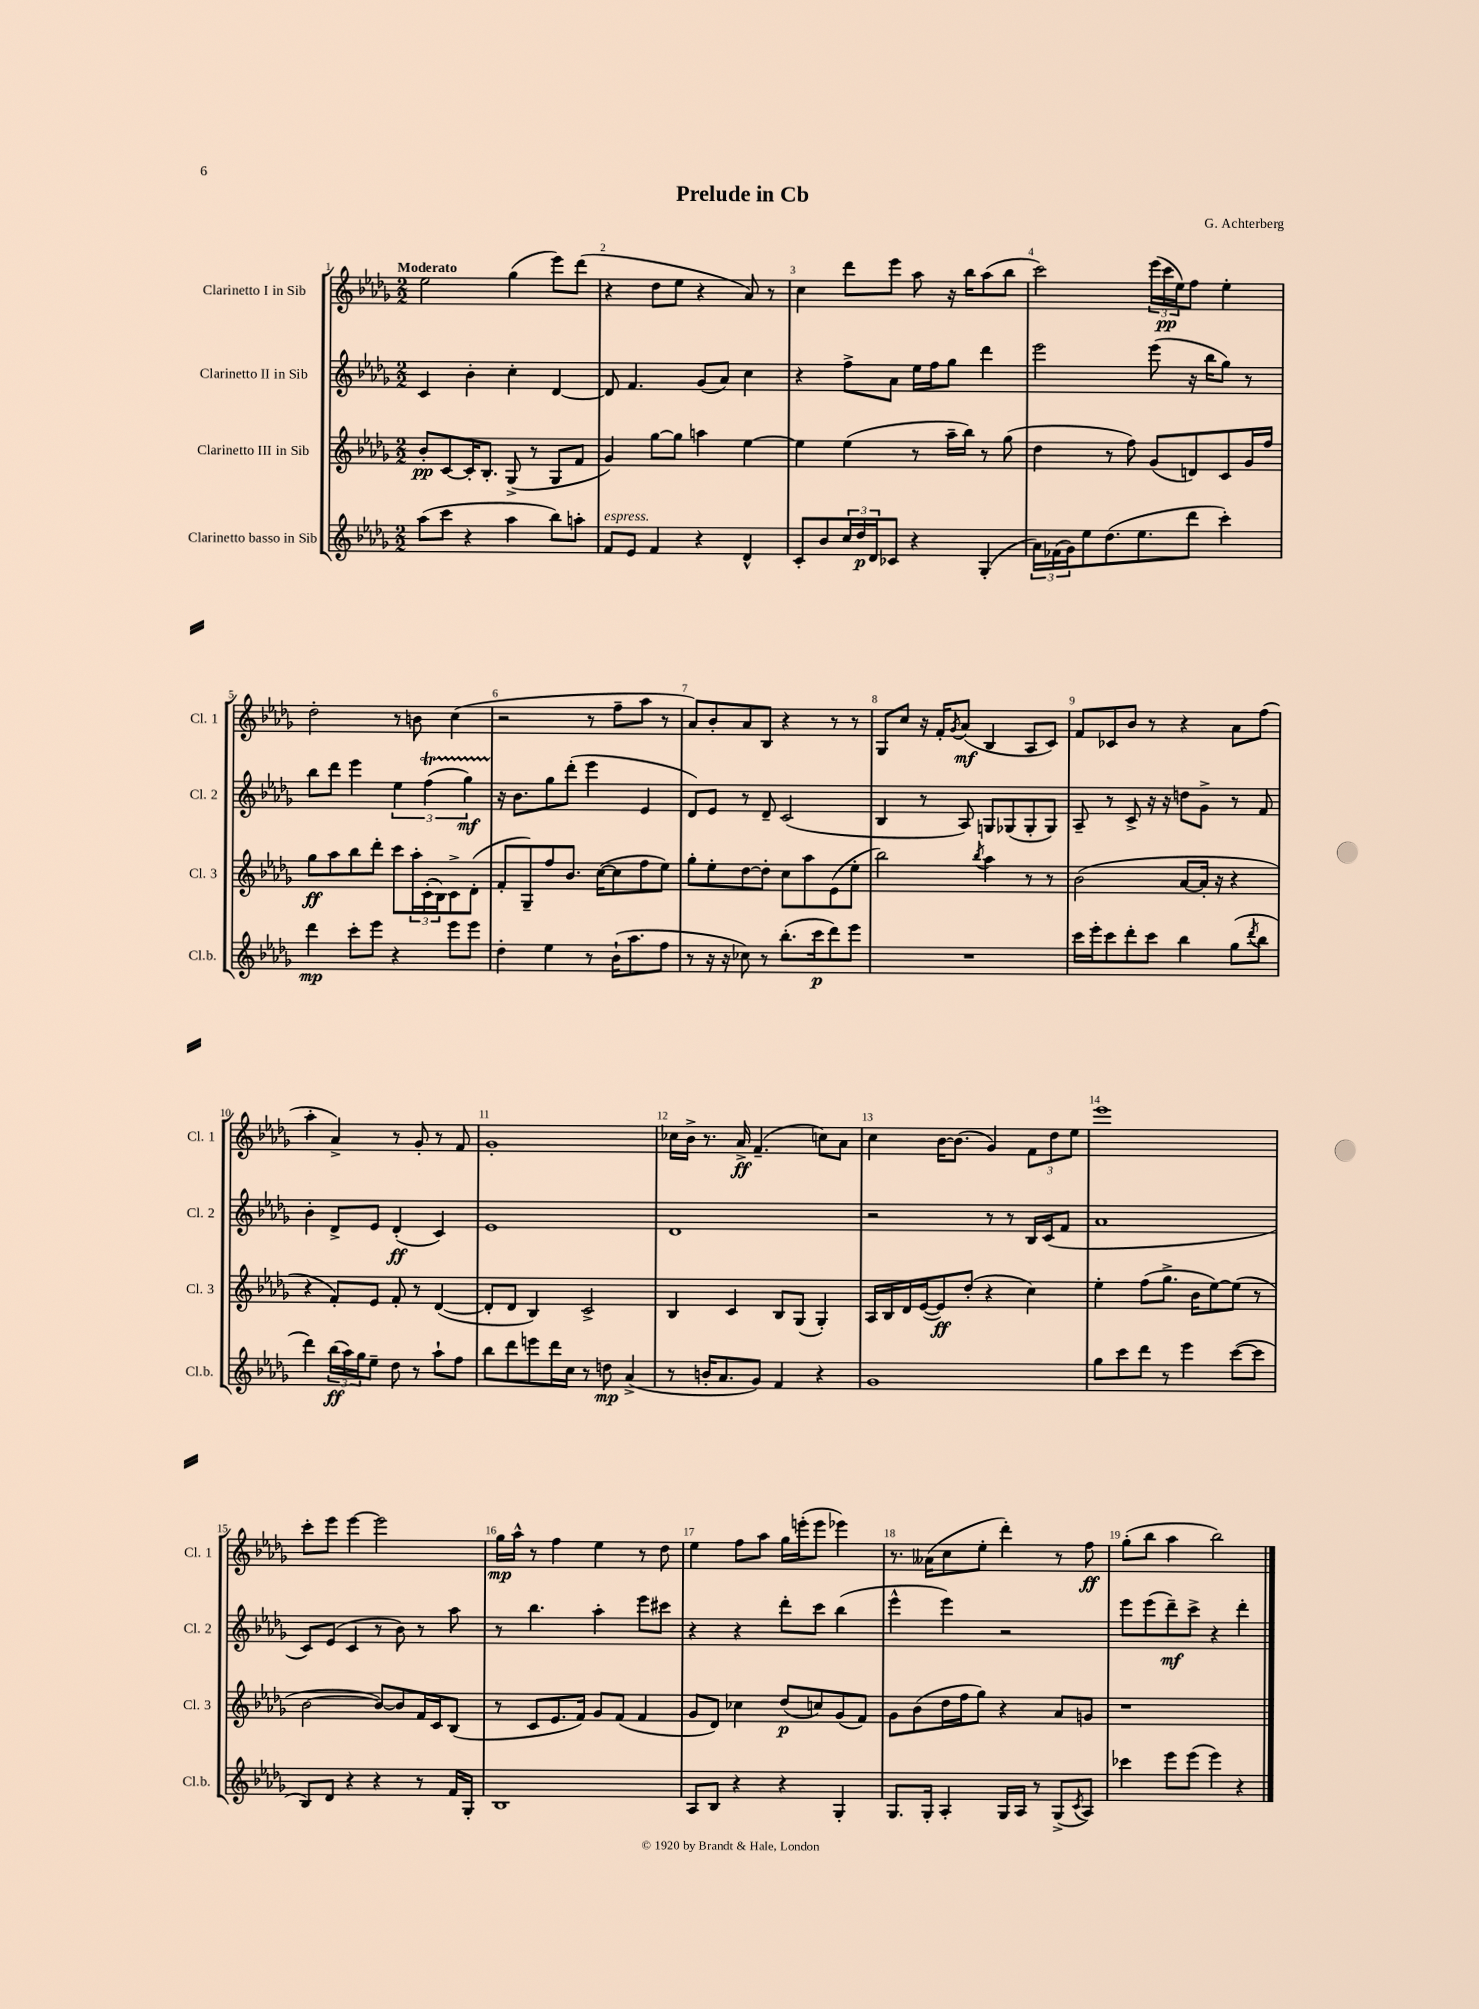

**kern	**kern	**kern	**kern
*staff4	*staff3	*staff2	*staff1
*clefG2	*clefG2	*clefG2	*clefG2
*k[b-e-a-d-g-]	*k[b-e-a-d-g-]	*k[b-e-a-d-g-]	*k[b-e-a-d-g-]
*M2/2	*M2/2	*M2/2	*M2/2
(8aa-	8b-'	4c	2ee-
8ccc	[8c	.	.
4r	16c']	4b-'	.
.	8.B-'	.	.
4aa-	(8G-^	4cc'	(4gg-
.	8r	.	.
8bb-)	8G-	[4d-	8eee-)
8aa'	8f	.	(8ddd-
=	=	=	=
8f	4g-)	8d-]	4r
8e-	.	4.f	.
4f	[8gg-	.	8dd-
.	8gg-]	.	8ee-
4r	4aa	(8g-	4r
.	.	8a-)	.
4d-^^	[4ee-	4cc	8a-)
.	.	.	8r
=	=	=	=
8c'	4ee-]	4r	4cc
8b-	.	.	.
24cc	(4ee-	8ff^	8ddd-
24dd-	.	.	.
24d-	.	.	.
8c-	.	8a-	8eee-
4r	8r	16ee-	8aa-
.	.	16ff	.
.	16aa-~	8gg-	16r
.	16bb-)	.	16bb-
(4G-'	8r	4ddd-	(8aa-
.	(8gg-	.	8bb-
=	=	=	=
24a-)	4dd-	2eee-	2ccc)
(24f-	.	.	.
24g-)	.	.	.
8ee-	.	.	.
(8.dd-	8r	.	.
.	8ff)	.	.
8.ee-	.	.	.
.	(8g-	(8eee-	(24eee-
.	.	.	24ccc
.	.	.	24ee-)
8ddd-	8d)	16r	8ff
.	.	16bb-	.
4ccc')	8c	8gg-)	4ee-'
.	16g-	8r	.
.	16ff	.	.
=	=	=	=
4ddd-	8gg-	8bb-	2dd-'
.	8aa-	8ddd-	.
8ccc'	8bb-	4eee-	.
8eee-	8ddd-'	.	.
4r	8ccc	6ee-	8r
.	24aa-'	.	8b
.	(24c'	(6ff	.
.	24B-)	.	.
8eee-	8c^	.	(4cc
.	.	6gg-)	.
8eee-	(8d-'	.	.
=	=	=	=
4dd-'	8f'	16r	2r
.	.	8.b-	.
.	8G-~)	.	.
4ee-	8ff	8gg-	.
.	8.b-	(8ddd-'	.
8r	.	4eee-	8r
.	([16cc	.	.
(16b-`	8cc]	.	8ff~
8.aa-	.	.	.
.	8ff	4e-	8aa-
8ff	8ee-)	.	8r
=	=	=	=
8r	8gg-'	8d-)	8a-)
16r	8ee-'	8e-	8b-'
16r	.	.	.
8cc-)	[8dd-	8r	8a-
8r	8dd-']	8d-~	8B-
(8.bb-'	8cc	(2c	4r
.	8aa-	.	.
16ccc	.	.	.
8ddd-)	(8e-	.	8r
8eee-	8ee-'	.	8r
=	=	=	=
1r	2bb-)	4B-	8G-
.	.	.	8cc
.	.	8r	16r
.	.	.	16f'
.	.	.	8qg-
.	.	8A-)	(8a-
.	8qbb-	.	.
.	4aa-	8G	4B-
.	.	(8G-	.
.	8r	8G-'	8A-
.	8r	8G-)	8c)
=	=	=	=
16ccc	(2b-	8A-~	8f
16eee-'	.	.	.
8ccc	.	8r	8c-
8ddd-'	.	8c^	8b-
8ccc	.	16r	8r
.	.	16r	.
4bb-	[8a-	8dd	4r
.	16a-']	8g-^	.
.	16r	.	.
(8gg-	4r	8r	8a-
8qddd-	.	.	.
8bb-	.	8f	(8ff
=	=	=	=
4ddd-)	4r	4b-'	4aa-'
(24bb-	8f')	8d-^	4a-^)
24aa-)	.	.	.
24gg-	.	.	.
8ee-~	8e-	8e-	.
8dd-	8f'	(4d-'	8r
8r	8r	.	8g-'
8aa-`	([4d-	4c)	8r
8ff	.	.	8f
=	=	=	=
8bb-	8d-']	1e-	1g-'
8ddd-	8d-	.	.
8eee	4B-)	.	.
16ddd-	.	.	.
16cc	.	.	.
8r	2c^	.	.
8dd	.	.	.
(4a-^	.	.	.
=	=	=	=
8r	4B-	1d-	16cc-
.	.	.	16b-^
16b'	.	.	8.r
8.a-	.	.	.
.	4c	.	.
.	.	.	16a-^
8g-)	.	.	(4.f~
4f	8B-	.	.
.	(8G-	.	.
4r	4G-')	.	8cc)
.	.	.	8a-
=	=	=	=
1g-	16A-	2r	4cc
.	16B-	.	.
.	16d-	.	.
.	([16e-	.	.
.	8e-])	.	[16b-
.	.	.	(8.b-]
.	(8dd-'	.	.
.	4r	8r	4g-)
.	.	8r	.
.	4cc)	16B-	12f
.	.	(16c	.
.	.	.	12dd-
.	.	8f	.
.	.	.	12ee-
=	=	=	=
8gg-	4ee-'	1a-	1eee-
8ccc	.	.	.
8ddd-	(8ff	.	.
8r	8.gg-^	.	.
4eee-	.	.	.
.	16b-	.	.
.	[8ee-)	.	.
([8ccc	(8ee-]	.	.
8ccc]	8r	.	.
=	=	=	=
8B-)	[2b-	8c)	8ccc'
8d-	.	(8e-	8eee-
4r	.	4c	[4eee-
4r	8b-_)	8r	2eee-]
.	8b-]	8b-)	.
8r	16f	8r	.
.	16c	.	.
16f	(8B-	8aa-	.
16G-'	.	.	.
=	=	=	=
1B-	8r	8r	16gg-
.	.	.	16aa-^^
.	8c	4.bb-	8r
.	8.e-	.	4ff
.	16f)	.	.
.	8g-	4aa-'	4ee-
.	(8f	.	.
.	4f	8eee-	8r
.	.	8ccc#	8dd-
=	=	=	=
8A-	8g-	4r	4ee-
8B-	8d-)	.	.
4r	4cc-	4r	8ff
.	.	.	8aa-
4r	(8dd-	8ddd-'	16gg-
.	.	.	(16eee'
.	8cc)	8ccc	8eee
4G-'	(8g-	(4bb-	4eee-)
.	8f)	.	.
=	=	=	=
8.G-	8g-	4eee-^^	8.r
.	(8b-	.	.
16G-'	.	.	(16a--
4A-'	16dd-	4eee-)	8cc
.	16ff	.	.
.	8gg-)	.	8ee-'
16G-	4r	2r	4ddd-')
16A-	.	.	.
8r	.	.	.
(8G-^	8a-	.	8r
8qc	.	.	.
8A-)	8g	.	8ff
=	=	=	=
4ccc-	1r	8eee-	(8gg-'
.	.	(8eee-	8bb-
8eee-	.	8ddd-~)	4aa-
(8eee-	.	8ccc^	.
4eee-)	.	4r	2bb-)
4r	.	4ddd-'	.
==	==	==	==
*-	*-	*-	*-
